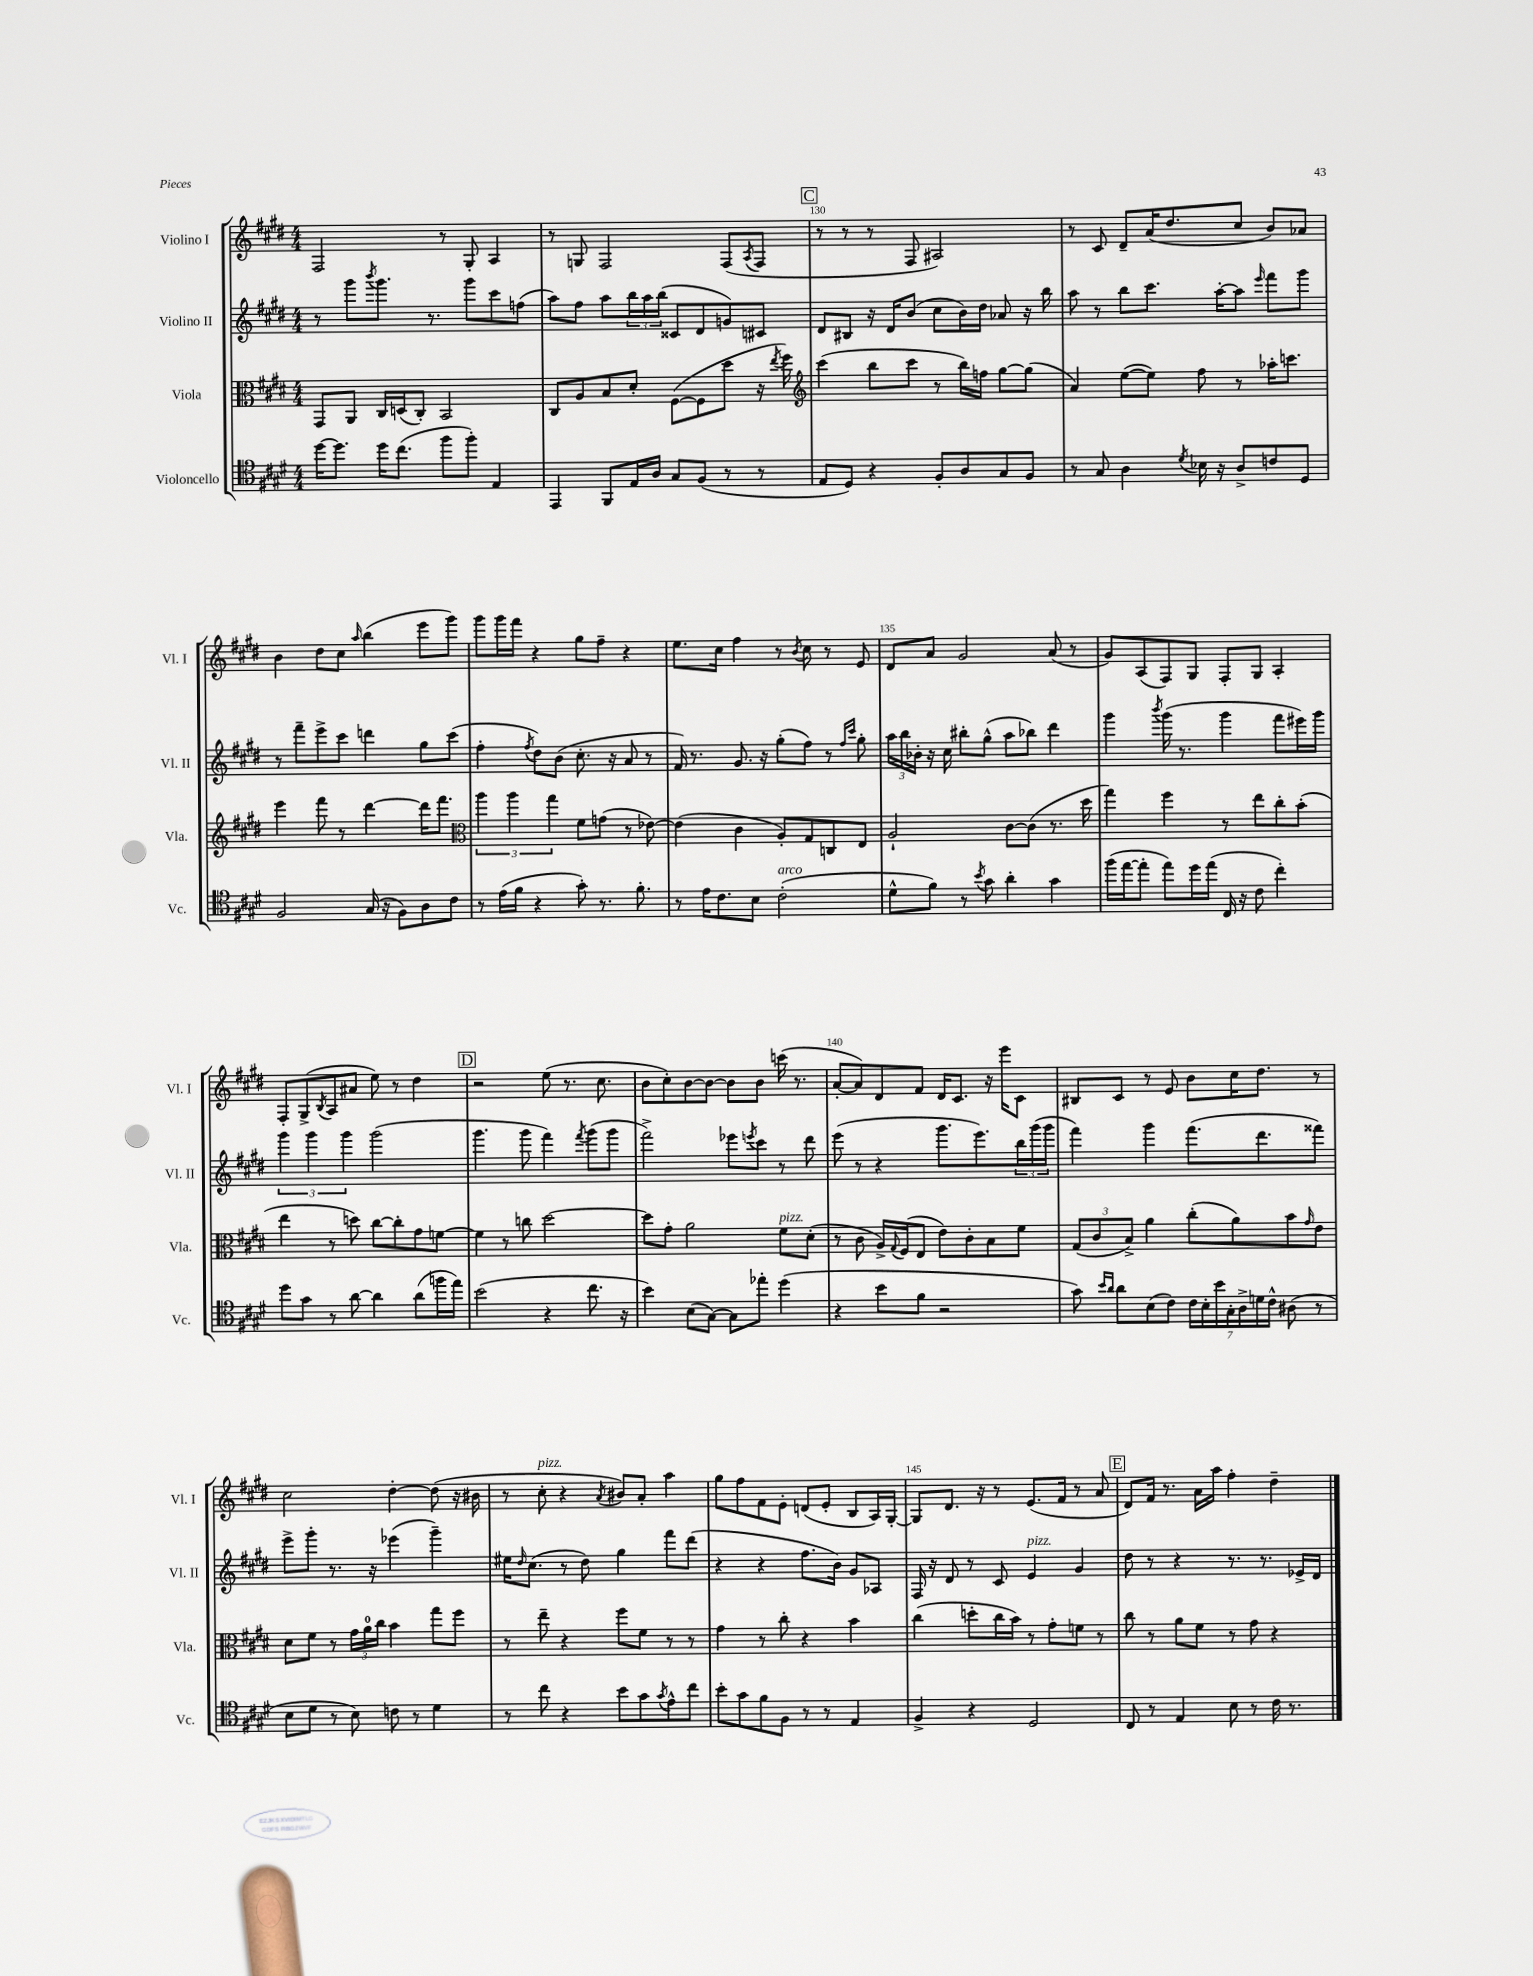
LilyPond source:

<<
\new StaffGroup <<
\new Staff = "s0" \with { instrumentName = "Violino I" shortInstrumentName = "Vl. I" } {
    \clef treble \key e \major \numericTimeSignature \time 4/4
    fis2 r8 gis8-. a4 |
    r8 g8 fis2 fis8( \acciaccatura { a8 } fis8 |
    \mark \markup { \box "C" } r8 r8 r8 fis8 ais2) |
    r8 cis'8 dis'8-- a'16( dis''8. cis''8 b'8) aes'8 |
    b'4 dis''8 cis''8 \grace { a''16 } b''4( e'''8 gis'''8) |
    gis'''8 gis'''16 fis'''16 r4 gis''8 fis''8-- r4 |
    e''8. cis''16 fis''4 r8 \acciaccatura { b'8 } cis''8 r8 e'8 |
    dis'8 a'8 gis'2 a'8( r8 |
    gis'8) a8( fis8) gis8 fis8-. gis8 a4-. |
    fis8-. gis8->( \acciaccatura { b8 } a8 ais'8 e''8) r8 dis''4 |
    \mark \markup { \box "D" } r2 e''8( r8. cis''8. |
    b'8 cis''8-.) b'8~ b'8~ b'8 b'8 c'''16( r8. |
    a'8~-. a'8) dis'8 fis'8 dis'16 cis'8. r16 e'''16 cis'8 |
    bis8 cis'8 r8 e'8 b'8 cis''16 dis''8. r8 |
    cis''2 dis''4~-. dis''8( r16 bis'16 |
    r8 cis''8-.^\markup { \italic "pizz." } r4 \acciaccatura { a'8 } bis'8) a'8-. a''4 |
    gis''8 fis''8 fis'8 e'8-. d'8( e'8-. b8 a16) gis16~-. |
    gis8 dis'8. r16 r8 e'8.( fis'16 r8 a'8 |
    \mark \markup { \box "E" } dis'8) fis'16 r8. a'16 a''16 fis''4-. dis''4-- \bar "|." |
}
\new Staff = "s1" \with { instrumentName = "Violino II" shortInstrumentName = "Vl. II" } {
    \clef treble \key e \major \numericTimeSignature \time 4/4
    r8 gis'''8 \acciaccatura { b'''8 } gis'''8. r8. gis'''8 cis'''8 f''8( |
    a''8) fis''8 a''8 \tuplet 3/2 { b''16 a''16 b''16( } cisis'8 dis'8 g'8) cis'8 |
    \mark \markup { \box "C" } dis'8 bis8 r16 dis'16 b'8( cis''8 b'16) dis''16 aes'8 r16 b''16 |
    a''8 r8 b''8 cis'''8. a''16~-. a''8 \grace { e'''16 } fis'''8 gis'''8 |
    r8 fis'''8-- e'''8-> cis'''8 d'''4 gis''8 cis'''8( |
    fis''4-. \acciaccatura { fis''8 } dis''8) b'8( cis''8.-. r16 a'8 r8 |
    fis'16) r8. gis'8. r16 gis''8-.( fis''8) r8 \grace { fis''16 cis'''16 } gis''8-. |
    \tuplet 3/2 { a''16 b''16 bes'16-. } r16 cis''16 bis''8-. gis''8-^( a''8 bes''8) dis'''4 |
    gis'''4 \acciaccatura { b'''8 } gis'''16( r8. gis'''4 fis'''8 eis'''16) gis'''16 |
    \tuplet 3/2 { gis'''4 gis'''4 gis'''4 } gis'''2( |
    \mark \markup { \box "D" } gis'''4. gis'''8 fis'''4) \acciaccatura { fis'''8 } gis'''8( gis'''8 |
    fis'''2->) ees'''8 \acciaccatura { e'''8 } cis'''8 r8 dis'''8 |
    e'''8( r8 r4 gis'''8. e'''8.) \tuplet 3/2 { b''16 gis'''16( gis'''16 } |
    fis'''4) gis'''4 fis'''8.( dis'''8. fisis'''8) |
    e'''8-> gis'''8-. r8. r16 ees'''4( gis'''4--) |
    eis''16 \grace { dis''16 } cis''8.( r8 dis''8) gis''4 fis'''8 dis'''8( |
    r4 r4 fis''8. b'16) gis'8 aes8 |
    fis16 r16 dis'8 r8 cis'8 e'4^\markup { \italic "pizz." } gis'4 |
    \mark \markup { \box "E" } dis''8 r8 r4 r8. r8. ees'16-> dis'16 \bar "|." |
}
\new Staff = "s2" \with { instrumentName = "Viola" shortInstrumentName = "Vla." } {
    \clef alto \key e \major \numericTimeSignature \time 4/4
    gis,8 a,8 cis16 d16( cis8-.) b,2 |
    cis8 a8 b8 dis'8-. fis8~( fis8 dis''8 r16 \acciaccatura { e''8 } fis''16) |
    \mark \markup { \box "C" } \clef treble cis'''4( b''8 cis'''8 r8 b''16) f''16 gis''8~ gis''8( |
    a'4) e''8~( e''8) fis''8 r8 aes''16-. c'''8. |
    e'''4 fis'''8 r8 dis'''4~ dis'''16 fis'''8. |
    \clef alto \tuplet 3/2 { a''4 a''4 gis''4 } fis'8 g'8( r8 ees'8~) |
    ees'4( cis'4 a8-.) gis8 c8 e8 |
    a2-! cis'8~ cis'8( r8. dis''16 |
    gis''4) fis''4 r8 e''8 cis''8-. b'8-.( |
    e''4 r8 d''8) cis''8~ cis''8-. gis'8 f'8~ |
    \mark \markup { \box "D" } f'4 r8 c''8 dis''2~ |
    dis''8 gis'8-. a'2 fis'8^\markup { \italic "pizz." } dis'8-.( |
    r8 cis'8 a16->) \appoggiatura { gis8 } fis16( e8 e'8) cis'8-. b8 fis'8 |
    \tuplet 3/2 { gis8( cis'8 b8->) } a'4 cis''8-.( a'8) b'8 \grace { gis'16 } e'8 |
    dis'8 fis'8 r8 \tuplet 3/2 { gis'16 a'16-0 cis''16 } b'4 gis''8 fis''8 |
    r8 e''8-- r4 fis''8 fis'8 r8 r8 |
    gis'4 r8 cis''8-. r4 b'4 |
    cis''4( d''8-. cis''16 b'16) r8 gis'8-. f'8 r8 |
    \mark \markup { \box "E" } cis''8 r8 a'8 fis'8 r8 gis'8 r4 \bar "|." |
}
\new Staff = "s3" \with { instrumentName = "Violoncello" shortInstrumentName = "Vc." } {
    \clef tenor \key e \major \numericTimeSignature \time 4/4
    dis''16~ dis''8. dis''16 cis''8.( fis''8 fis''8-.) e4 |
    e,4 fis,8 e16 a16 gis8 fis8( r8 r8 |
    \mark \markup { \box "C" } e8 dis8) r4 fis8-. a8 gis8 fis8 |
    r8 gis8 a4 \acciaccatura { dis'8 } bes16 r16 a8-> c'8 dis8 |
    fis2 gis16( r16 fis8) a8 cis'8 |
    r8 e'16( fis'16 r4 gis'8-.) r8. fis'8.-. |
    r8 e'16 cis'8. b8 cis'2-.^\markup { \italic "arco" }( |
    dis'8-^ fis'8) r8 \acciaccatura { b'8 } gis'8 a'4-. gis'4 |
    fis''16( e''16~ e''8-. e''8) dis''16 e''16( cis16 r16 cis'8 cis''4-.) |
    dis''8 gis'8 r8 a'8~ a'4 a'8( f''16 e''16) |
    \mark \markup { \box "D" } b'2( r4 cis''8. r16 |
    b'4) b8( gis8~) gis8 ees''8-. dis''4( |
    r4 b'8 fis'8 r2 |
    gis'8) \grace { b'16 a'16 } a'8 b8( cis'8) \tuplet 7/4 { cis'16 b16-. b'16 gis16-. a16-> d'16 cis'16-^ } ais8( r8 |
    b8 dis'8 r8 b8) c'8 r8 dis'4 |
    r8 cis''8 r4 b'8 gis'8 \acciaccatura { gis'8 } e'8-^ cis''8 |
    b'8-. gis'8 fis'8 fis8 r8 r8 e4 |
    fis4-> r4 dis2 |
    \mark \markup { \box "E" } cis8 r8 e4 b8 r8 cis'16 r8. \bar "|." |
}
>>
>>
\layout { \context { \Score currentBarNumber = #128 \override BarNumber.break-visibility = ##(#f #t #t) barNumberVisibility = #(every-nth-bar-number-visible 5) } }
